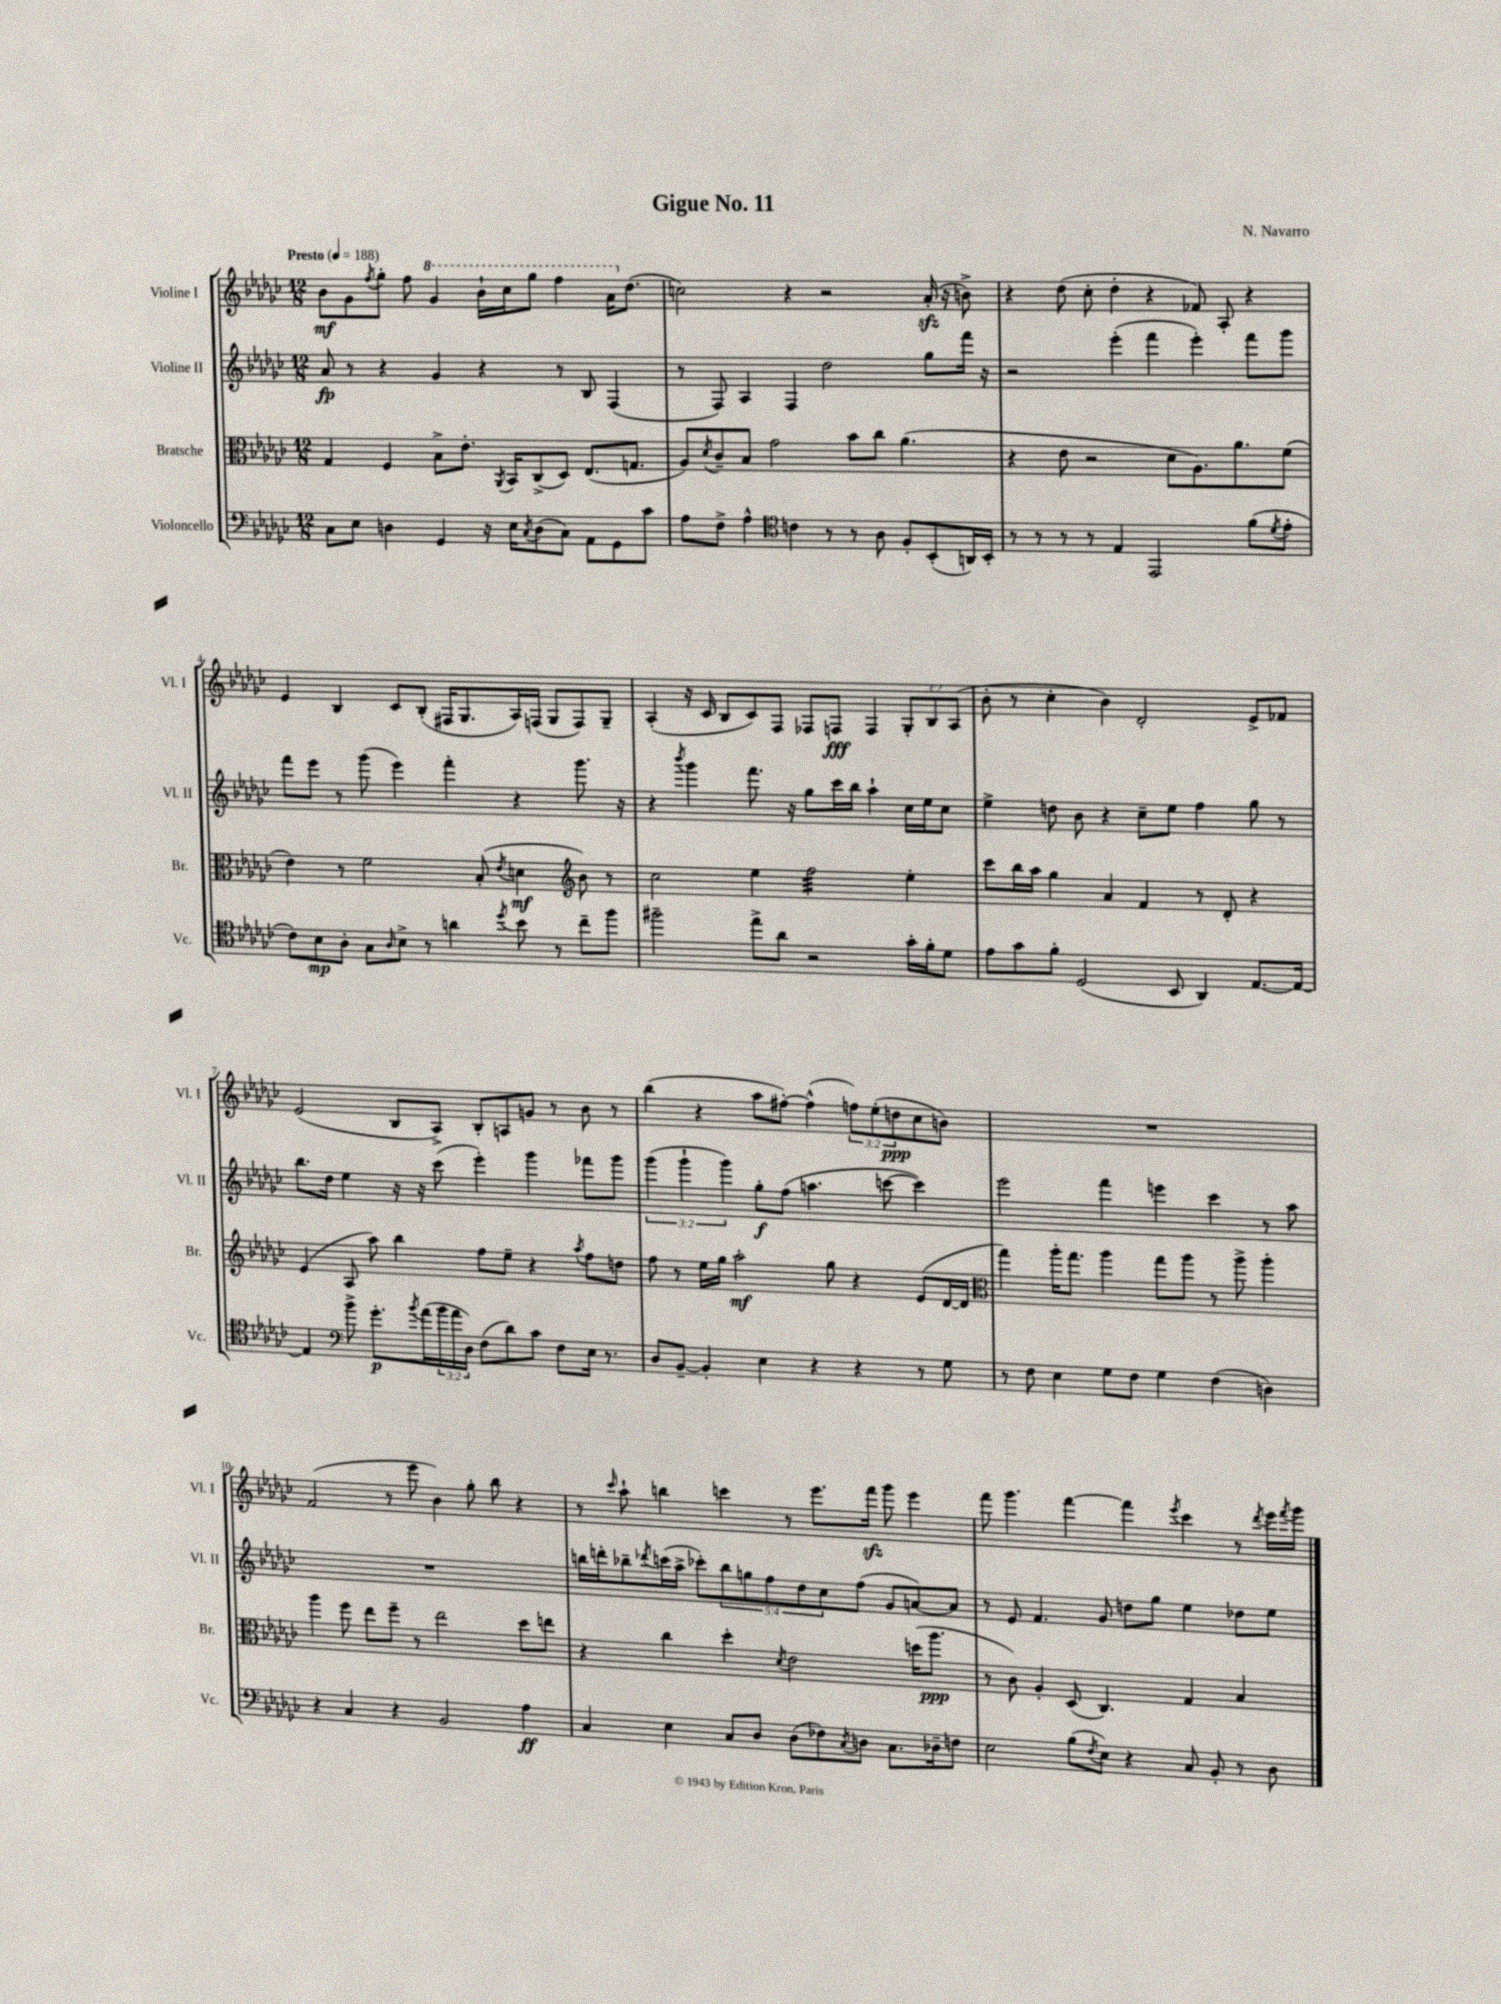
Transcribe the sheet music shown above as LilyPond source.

\header { title = "Gigue No. 11" composer = "N. Navarro" }
<<
\new StaffGroup <<
\new Staff = "s0" \with { instrumentName = "Violine I" shortInstrumentName = "Vl. I" } {
    \clef treble \key ges \major \numericTimeSignature \time 12/8 \override Staff.TupletNumber.text = #tuplet-number::calc-fraction-text \tempo "Presto" 4 = 188
    bes'8\mf ges'8 \acciaccatura { f''8 } ges''8-. f''8 \ottava #1 ges''4 bes''16-! ces'''16 ges'''8 f'''4 aes''16 \ottava #0 des''8.( |
    c''2) r4 r2 aes'16-.\sfz( r16 b'8->) |
    r4 des''8( ces''8-. des''4-. r4 fes'8) aes8-. r4 |
    ees'4 bes4 ces'8 bes8-.( fis16 ges8. aes16) f16( ges8 f8) ges8-- |
    aes4-.( r16 ces'16 bes8 ces'8) f8 fes8 f8\fff f4 \tuplet 3/2 { ges8-. bes8 aes8( } |
    bes'8-. r8 ces''4-. bes'4) des'2-. ees'8-> fes'8 |
    ees'2( bes8 aes8->) bes8-. a8 g'8 r8 bes'8 r8 |
    bes''4( r4 aes''8 fis''8~-.) fis''4-^( \tuplet 3/2 { f''8) ees''8-.( d''8\ppp } ces''8 b'8) |
    R1. |
    f'2( r8 ees'''8 bes'4) ges''8-. bes''8 r4 |
    r8 \grace { ces'''16 } aes''8-! b''4 c'''4 r8 ees'''8. f'''16\sfz ges'''8 ees'''4 |
    f'''8 ges'''4. f'''4~ f'''4 \acciaccatura { ees'''8 } ces'''4 r8 \acciaccatura { des'''8 } ees'''16 \acciaccatura { f'''8 } ges'''16 \bar "|." |
}
\new Staff = "s1" \with { instrumentName = "Violine II" shortInstrumentName = "Vl. II" } {
    \clef treble \key ges \major \numericTimeSignature \time 12/8 \override Staff.TupletNumber.text = #tuplet-number::calc-fraction-text
    aes'8\fp r8 r4 ges'4 r4 r8 bes8 f4( |
    r8 f8) aes4 f4 des''2 ges''8 f'''16 r16 |
    r2 ees'''4-.( f'''4 ees'''4-.) f'''8 ges'''8 |
    f'''8 ees'''8 r8 ges'''8( ees'''4) f'''4-. r4 ges'''8. r16 |
    r4 \acciaccatura { bes'''8 } ges'''4 f'''8. r16 ges''8 ces'''16 bes''16 aes''4-! ces''16 ees''16 ces''8 |
    ees''4-> d''8 bes'8 r4 ces''8-- ees''8 f''4 ges''8 r8 |
    bes''8. des''16 ees''4 r16 r16 ces'''8( ees'''4-.) ges'''4 fes'''8 ges'''8 |
    \tuplet 3/2 { ges'''4( ges'''4-! ges'''4) } ges''8-.\f f''8( a''4. c'''8~ c'''4) |
    ees'''2 f'''4 e'''4 ces'''4 r8 aes''8 |
    R1. |
    b''16 d'''16-. bes''8-- \acciaccatura { des'''8 } c'''16( aes''16-> ces'''8-.) \tuplet 5/4 { bes''8 g''8 f''8 des''8 ces''8 } f''8( ges'8 a'8~) a'8 |
    r8 ees'8 f'4. ges'8 d''8 ges''8 ees''4 des''8 ees''8 \bar "|." |
}
\new Staff = "s2" \with { instrumentName = "Bratsche" shortInstrumentName = "Br." } {
    \clef alto \key ges \major \numericTimeSignature \time 12/8
    ges4 f4 bes8-> ees'8.-. \acciaccatura { aes,8 } bes,16 ces8->( des8) ees8.( g8. |
    aes8) \acciaccatura { des'8 } ces'8-- bes8 ges'2 bes'8 ces''8 aes'4.( |
    r4 ees'8 r2 des'8 aes8.) aes'8. f'8( |
    ees'4) r8 f'2 bes8-.( \acciaccatura { ees'8 } d'4\mf \clef treble bes'8) r8 |
    ces''2 ees''4 f''2:32 ees''4-. |
    ces'''8 bes''16 aes''16 ges''4 aes'4 f'4 r8 des'8-. r4 |
    ees'4( aes8 aes''8) bes''4 f''8 ees''8-- r4 \acciaccatura { aes''8 } f''8 d''8 |
    f''8 r8 ees''16 ges''16 aes''2-.\mf ges''8 r4 ees'8( des'16~ des'16 |
    \clef alto ges''4) aes''16-. ges''8. aes''4 ges''8 aes''8 r8 aes''8-> aes''4-. |
    aes''4 f''8 ees''8 f''8-- r8 ees''2 des''8 e''8 |
    r4 ces''4 des''4-. \acciaccatura { des'8 } ees'2 d''16( aes''8.\ppp |
    r8 ces'8) aes4-. des8( ces4.) ges4 bes4 \bar "|." |
}
\new Staff = "s3" \with { instrumentName = "Violoncello" shortInstrumentName = "Vc." } {
    \clef bass \key ges \major \numericTimeSignature \time 12/8 \override Staff.TupletNumber.text = #tuplet-number::calc-fraction-text
    ces8 ees8 d4 ges,4 r16 ees16 \acciaccatura { ces8 } d8( ces8) aes,8 ges,8 ces'8 |
    aes8 f8-> aes4-^ \clef tenor c'4 r8 r8 aes8 f8-. bes,8-.( a,16) bes,16-. |
    r8 r8 r8 r8 ees4 ees,2 f'8( \acciaccatura { des'8 } ees'8-. |
    ces'8) bes8\mp aes8-. ges8 \grace { aes16 } bes8-> r8 a'4 \acciaccatura { des''8 } bes'8 r8 ces''8-- f''8 |
    fis''2-- ees''8-> aes'8 r2 ges'16-. f'16-. des'8 |
    ees'8 ges'8 f'8-. des2( bes,8 aes,4) ees8.~ ees16~ |
    ees4 \clef bass bes'8-> ges'8.-.\p \acciaccatura { bes'8 } aes'16( \tuplet 3/2 { bes'16 aes'16 des16) } f8( des'8) ces'8 f8 ees16 r8. |
    des8 bes,8~-- bes,4-. ees4 r4 r4 r8 ges8 |
    r8 f8 ees4 ges8 f8 ges4 f4( d4) |
    r4 ces4 r4 bes,2 aes4\ff |
    ces4 ees4 ces8 des8 des8( fes8) \acciaccatura { ces8 } d8 ces8. des16-- f8 |
    ees2 bes8( \acciaccatura { f8 } ees8) r4 ces8 bes,8-. r8 des8 \bar "|." |
}
>>
>>
